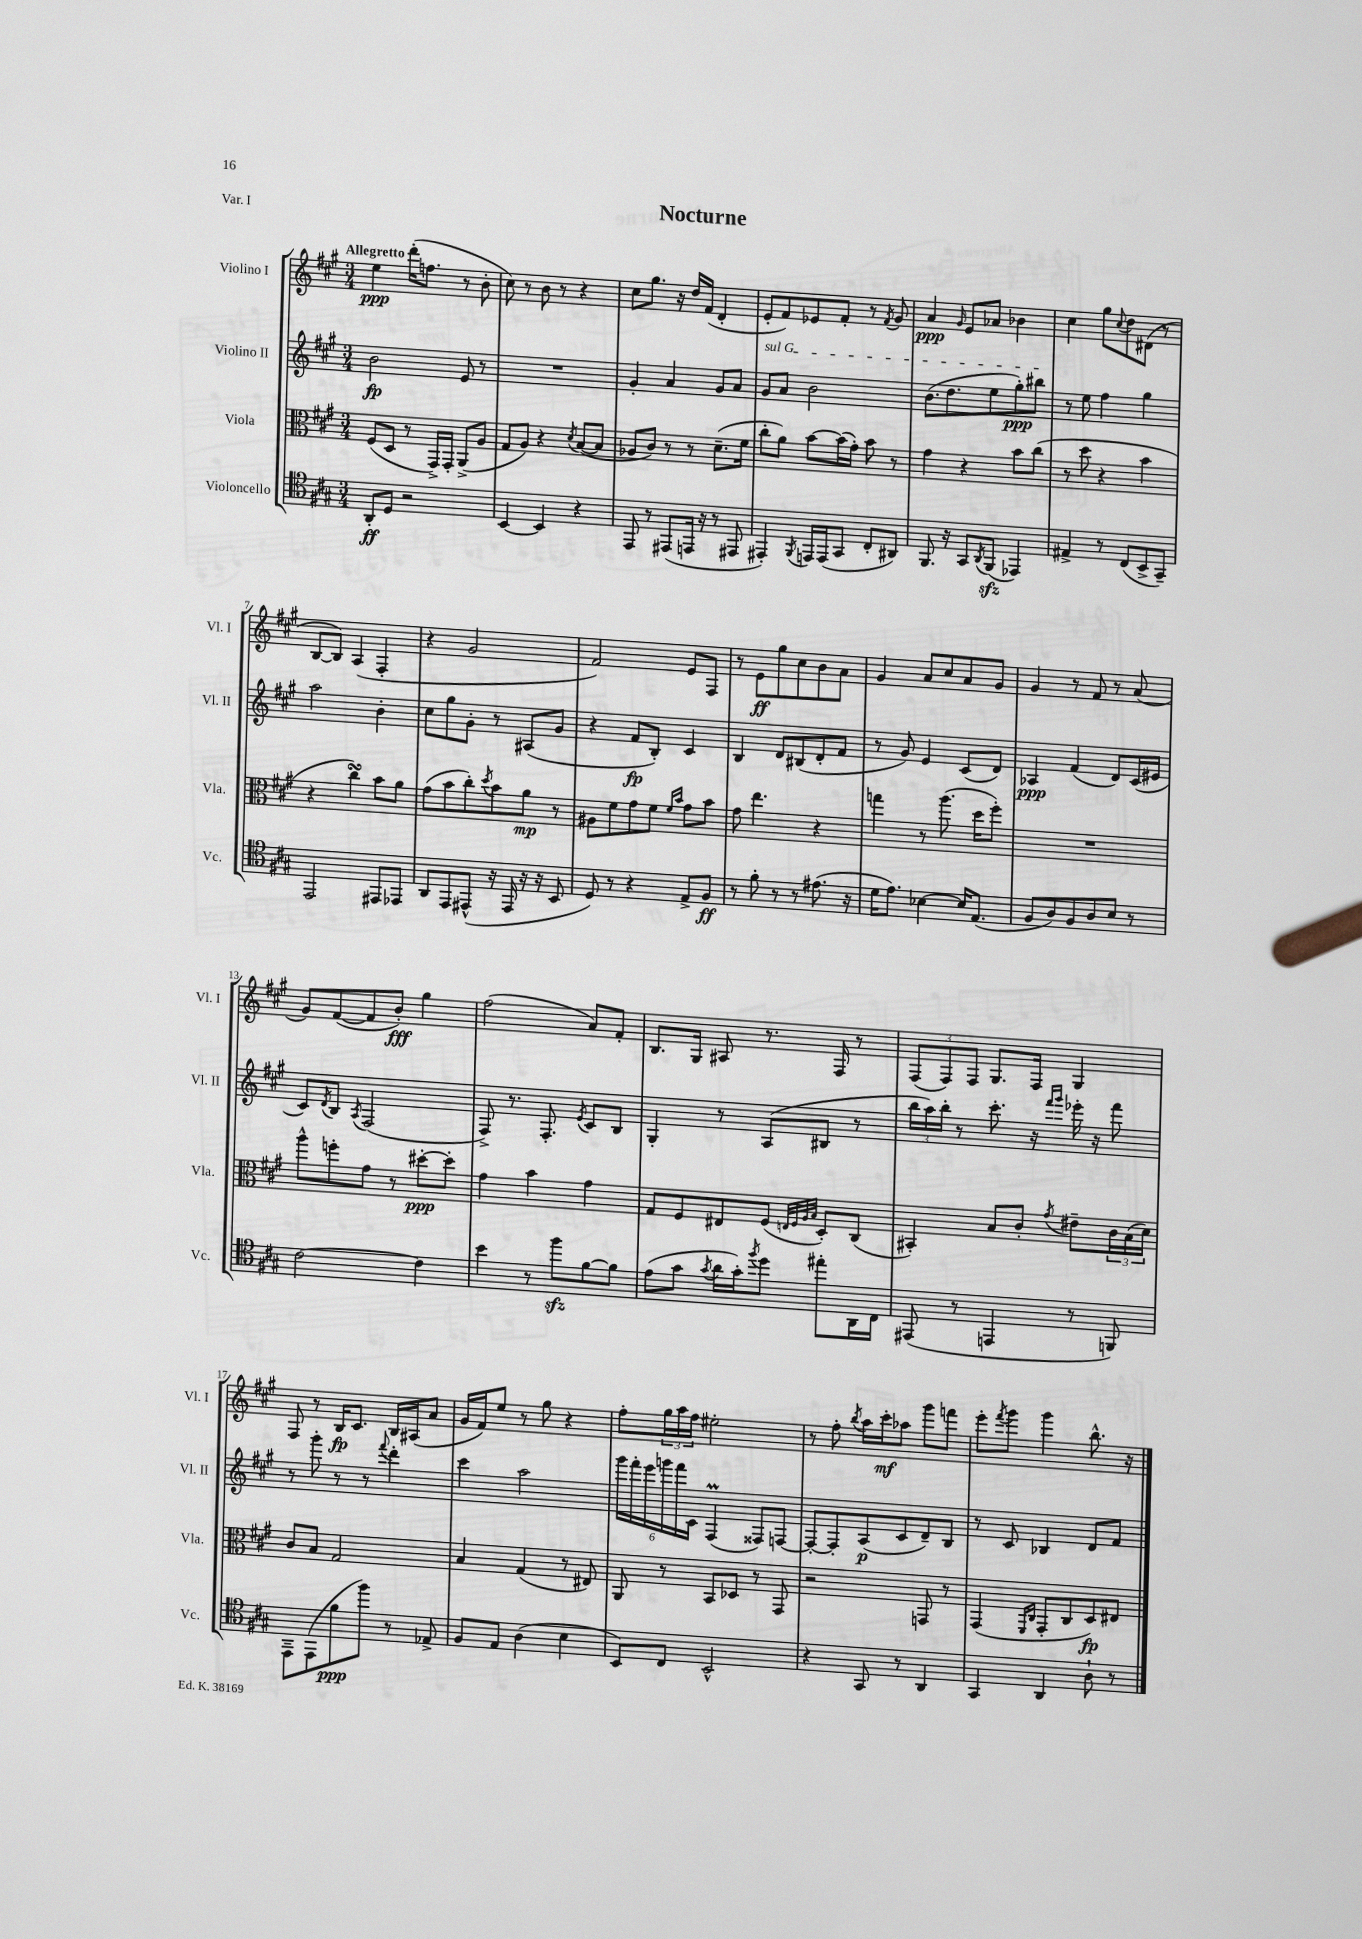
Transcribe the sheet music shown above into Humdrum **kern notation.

**kern	**kern	**kern	**kern
*staff4	*staff3	*staff2	*staff1
*clefC4	*clefC3	*clefG2	*clefG2
*k[f#c#g#]	*k[f#c#g#]	*k[f#c#g#]	*k[f#c#g#]
*M3/4	*M3/4	*M3/4	*M3/4
8AA'	(8F#	2b	4ee
8D	8D	.	.
2r	8r	.	(16ddd'
.	.	.	8.ff
.	16GG#^)	.	.
.	16GG#'	.	.
.	(8AA^	8e	8r
.	8A	8r	8b'
=	=	=	=
[4BB	8G#	2.r	8cc#)
.	8A)	.	8r
4BB]	4r	.	8b
.	.	.	8r
.	8qd	.	.
4r	([8B	.	4r
.	8B]	.	.
=	=	=	=
8EE	8A-	4g#'	8cc#
8r	8c#)	.	8.gg#
(8EE#	8r	4a	.
.	.	.	16r
16EE	8r	.	16dd
16r	.	.	(16f#
8r	(8.d~	8g#	4d'
8EE#	.	8a	.
.	16f#	.	.
=	=	=	=
4EE#')	8cc#'	8g#	8e'
.	8a)	8a	8f#)
8qFF#	.	.	.
16EE	[8b	2b	8e-
(16EE	.	.	.
8GG#	(16b]	.	8f#'
.	16g#')	.	.
8C#'	8b	.	8r
.	.	.	8qf#
8AA#)	8r	.	8g#
=	=	=	=
8.FF#	4g#	(8.b	4a
16r	.	8.dd	.
.	.	.	16qqg#
8GG#	4r	.	8e
8qAA	.	.	.
(8FF#	.	8ee	8a-
4EE-)	8b	8gg#')	4b-
.	(8cc#	8bb#	.
=	=	=	=
4E#^	8r	8r	4cc#
.	8dd	8ee	.
8r	4r	4ff#	8gg#
.	.	.	8qqcc#
(8C#	.	.	8dd
8BB^	4b	4gg#	(8d#
8GG#~)	.	.	8r
=	=	=	=
2EE	4r	2aa	[8B
.	.	.	8B])
.	4cc#)	.	(4A
8EE#	8b	4b'	4F#'
8EE-	8a	.	.
=	=	=	=
8AA	(8g#	8cc#	4r
8EE	8b	8gg#	.
(8EE#^^	8cc#')	8g#'	2g#
.	8qdd	.	.
16r	8b	8r	.
16EE#	.	.	.
16r	8a	(8A#	.
16r	.	.	.
8BB	8r	8g#	.
=	=	=	=
8D)	8A#	4r	2f#)
8r	8f#	.	.
4r	8g#	8f#	.
.	8f#	8B')	.
.	16qqf#	.	.
.	16qqb	.	.
8E^	8g#	4c#	8e
8F#	8b	.	8F#
=	=	=	=
8r	8g#	4B	8r
8f#'	4.ee	.	8e
8r	.	8d	8gg#
8r	.	(8B#	8cc#
(8.e#	4r	8d'	8b
.	.	8f#	8a
16r	.	.	.
=	=	=	=
16d	4gg	8r	4g#
8.e)	.	.	.
.	.	8g#)	.
[4B-	8r	4e	8a
.	(8.aa	.	8cc#
16B-]	.	(8c#	8a
(8.E	16dd	.	.
.	8ff#')	8d)	8g#
=	=	=	=
8F#	2.r	4A-	4g#
8A)	.	.	.
8F#	.	(4f#	8r
8A	.	.	8f#
8B	.	8d)	8r
8r	.	(16c#	(8a
.	.	16e#	.
=	=	=	=
[2c#	8aa^^	8c#)	8g#)
.	.	8qd	.
.	8ff'	8B	([8f#
.	.	8qA	.
.	8g#	(2F#	8f#]
.	8r	.	8b')
4c#]	[8dd#'	.	4gg#
.	8dd#']	.	.
=	=	=	=
4b	4g#	8F#^)	(2ff#
.	.	8.r	.
8r	4b	.	.
.	.	8.F#'	.
8ff#	.	.	.
.	.	8qe	.
[8f#	4g#	8c#	8a)
8f#]	.	8B	8f#'
=	=	=	=
(8e	8G#	4G#'	8.B
8g#	8F#	.	.
.	.	.	16G#
8qg#	.	.	.
16a	8E#	8r	8A#
16g#')	.	.	.
8qff#	.	.	.
8dd	(8F#	(8A	8.r
.	32qqE	.	.
.	32qqF#	.	.
.	32qqA	.	.
.	32qqB	.	.
8ee#'	8D')	8B#	.
.	.	.	16F#
16AA	(8C#	8r	8r
16C#	.	.	.
=	=	=	=
(8EE#	4BB#')	24bb	(12F#
.	.	24aa)	.
.	.	24bb'	12F#)
8r	.	8r	.
.	.	.	12F#
4EE	8B	8.ccc#'	8.G#
.	8c#'	.	.
.	.	16r	16F#
.	.	16qqfff#	.
.	8qg#	16qqggg#	.
8r	8e#~	16eee-'	4G#
.	.	16r	.
8FF)	24c#	8fff#	.
.	(24B	.	.
.	24d)	.	.
=	=	=	=
8EE~	8c#	8r	8F#
(8EE	8B	8ggg#'	8r
8f#	2G#	8r	16B
.	.	.	8.c#
8ff#)	.	8r	.
.	.	8qqfff#	.
8r	.	4ddd'	16B
.	.	.	(16A#
8E-^	.	.	8a
=	=	=	=
8F#	4B	4ccc#	16g#
.	.	.	16f#)
8E	.	.	8ee
(4A	(4G#	2aa	8r
.	.	.	8gg#
4B	8r	.	4r
.	8E#)	.	.
=	=	=	=
8BB)	8AA	24ggg#	8ff#'
.	.	24fff#'	.
.	.	24eee	.
8C#	8r	24ggg	24gg#
.	.	24fff#	24aa
.	.	24c#	24ff#
2BB^^	8BB	(4F#	2ee#'
.	8D-	.	.
.	8r	8F##)	.
.	8GG#	[8F	.
=	=	=	=
4r	2r	8F'_	8r
.	.	8F']	8ff#'
.	.	.	8qbb
8GG#	.	(8A	16aa
.	.	.	16ccc#'
8r	.	8c#	8aa-
4AA	8GG	8d~)	8ggg#
.	8r	8B	8fff
=	=	=	=
4GG#	(4GG#	8r	8eee'
.	.	.	8qfff#
.	.	8c#	8ggg#
.	16qqFF#	.	.
.	16qqC#	.	.
4AA	8GG#'	4B-	4ggg#
.	8C#	.	.
8A`	8D)	8d	8.bb^^
8r	8E#	8f#	.
.	.	.	16r
==	==	==	==
*-	*-	*-	*-
